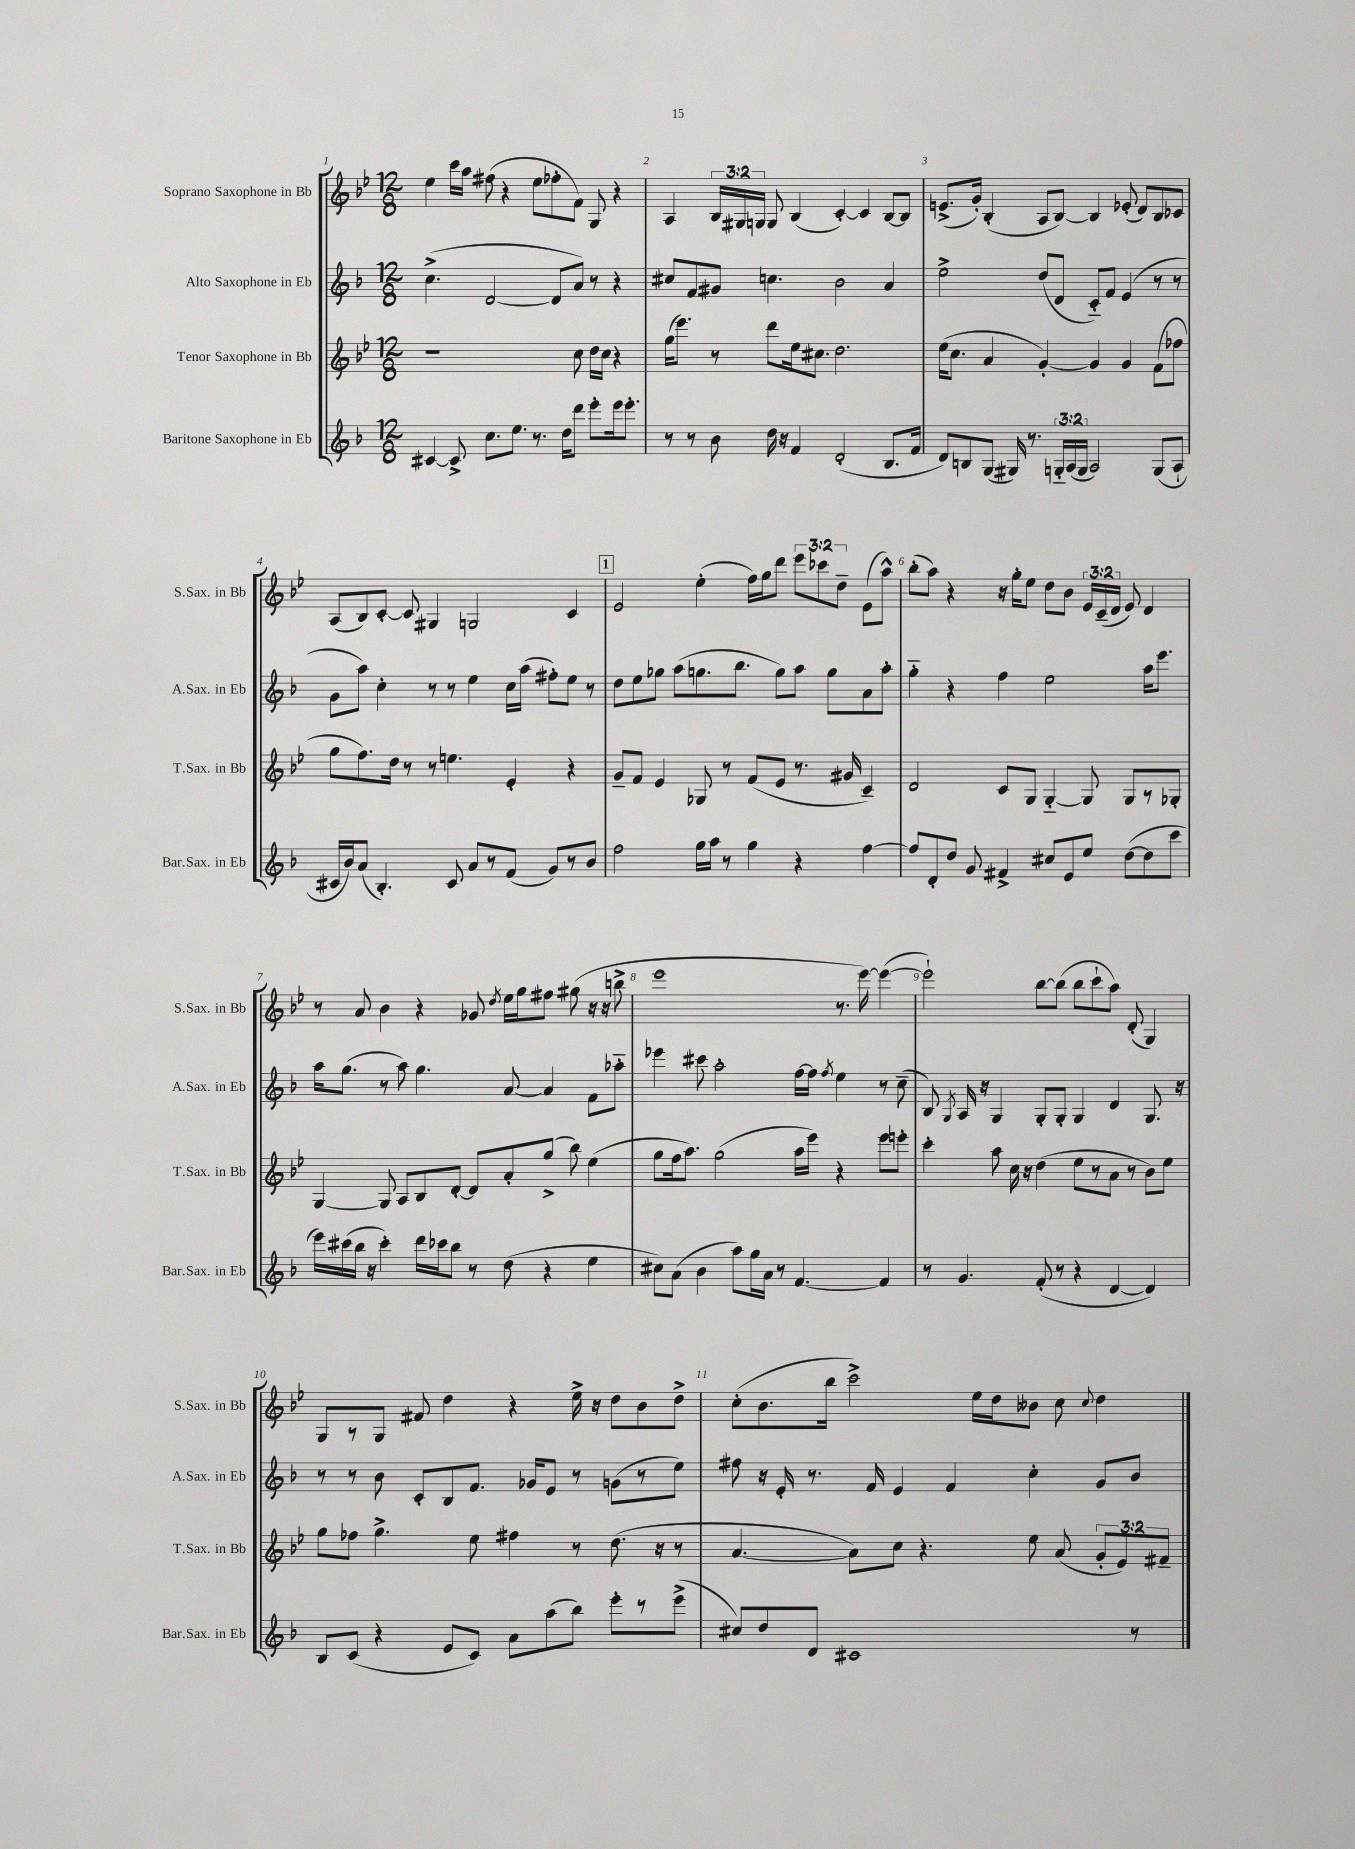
<<
\new StaffGroup <<
\new Staff = "s0" \with { instrumentName = "Soprano Saxophone in Bb" shortInstrumentName = "S.Sax. in Bb" } {
    \clef treble \key bes \major \numericTimeSignature \time 12/8 \override Staff.TupletNumber.text = #tuplet-number::calc-fraction-text
    \autoBeamOff ees''4 c'''16[ a''16] fis''8( r4 ees''8[ fes''8-. f'8]) g8 r4 |
    a4 \tuplet 3/2 { bes16[ gis16 g16] } g8 bes4( c'4~-.) c'4 bes8[~ bes8] |
    e'8.[->( g'16]-.) bes4-.( a8[ bes8]~) bes4 ees'8-.( d'8[) bes8 ces'8] |
    a8[( bes8) c'8]~-. c'8 gis4 g2 c'4 |
    \mark \markup { \box "1" } ees'2 ees''4-.( f''16[) g''16 d'''8] \tuplet 3/2 { ees'''8[ ces'''8 d''8]-- } ees'8[( a''8]-^) |
    bes''8[-.( a''8]) r4 r16 g''16[-. ees''8] d''8[ bes'8] \tuplet 3/2 { ees'16[ c'16--( d'16] } ees'8) d'4 |
    r8 a'8 bes'4 r4 ges'8 \acciaccatura { d''8 } ees''16[ g''16 fis''8] gis''8( r16 r16 b''8-> |
    ees'''1 r8. ees'''16~) ees'''4~( |
    ees'''2-!) bes''8[~ bes''8]( bes''8[ c'''8-! a''8]) d'8-.( g4) |
    g8[ r8 g8] fis'8 d''4 r4 ees''16-> r16 d''8[ bes'8 d''8]-> |
    c''8[-.( bes'8. bes''16] c'''2->) ees''16[ d''16 beses'8] c''8 \appoggiatura { c''8 } d''4 \bar "|." |
}
\new Staff = "s1" \with { instrumentName = "Alto Saxophone in Eb" shortInstrumentName = "A.Sax. in Eb" } {
    \clef treble \key f \major \numericTimeSignature \time 12/8
    \autoBeamOff c''4.->( d'2~ d'8[ a'8]) r8 r4 |
    cis''8[ f'8 gis'8] c''4. bes'2 a'4 |
    e''2-> d''8[( d'8] c'8[-_) f'8] e'4( r8 r8 |
    g'8[ a''8]) c''4-. r8 r8 e''4 c''16[ a''16]( fis''8[-.) e''8] r8 |
    \mark \markup { \box "1" } d''8[ e''8 ges''8] a''8[( g''8. bes''8.] g''8[) a''8] g''8[ a'8 a''8]-. |
    g''4-_ r4 f''4 e''2 a''16[ e'''8.] |
    a''16[ g''8.]( r8 a''8) g''4. a'8~ a'4 f'8[ aes''8]-_ |
    ees'''4 cis'''8 a''2-. f''16[~ f''16] \acciaccatura { f''8 } e''4 r8 c''8--( |
    bes8) \acciaccatura { g8 } a16 r16 g4 g8[-. g8]-. g4 d'4 g8. r16 |
    r8 r8 bes'8 c'8[-. bes8 f'8.] ges'16[ e'8] r8 g'8[( r8 e''8]) |
    fis''8 r16 e'16-. r8. f'16 e'4 f'4 c''4-. g'8[ bes'8] \bar "|." |
}
\new Staff = "s2" \with { instrumentName = "Tenor Saxophone in Bb" shortInstrumentName = "T.Sax. in Bb" } {
    \clef treble \key bes \major \numericTimeSignature \time 12/8 \override Staff.TupletNumber.text = #tuplet-number::calc-fraction-text
    \autoBeamOff r1 c''8 d''16[ c''16] r4 |
    g''16[( ees'''8.]) r8 d'''8[ ees''16 cis''8.] d''2. |
    ees''16[( c''8.] a'4 g'4~-.) g'4 g'4 f'8[( fes''8] |
    g''8[ f''8.) d''16] r8 r8 e''4. ees'4-. r4 |
    \mark \markup { \box "1" } g'8[-- f'8] ees'4 ges8 r8 f'8[( ees'8] r8. gis'16 c'4--) |
    d'2 c'8[ g8] g4~-_ g8 g8[ r8 ges8]-. |
    g4~ g8 a8[ bes8 d'8]~-. d'8[ a'8-. g''8]->( bes''8) ees''4( |
    g''8[ f''16 a''8.]) g''2( a''16[ ees'''16]) r4 ees'''8[ e'''8]-. |
    c'''4-. a''8 c''16 r16 d''4( ees''8[ r8 a'8] r8 bes'8[) ees''8] |
    g''8[ fes''8] g''4.-> ees''8 fis''4 r8 d''8.( r16 r8 |
    a'4.~ a'8[) c''8] r4. ees''8 a'8( \tuplet 3/2 { g'8[-. ees'8) fis'8]-- } \bar "|." |
}
\new Staff = "s3" \with { instrumentName = "Baritone Saxophone in Eb" shortInstrumentName = "Bar.Sax. in Eb" } {
    \clef treble \key f \major \numericTimeSignature \time 12/8 \override Staff.TupletNumber.text = #tuplet-number::calc-fraction-text
    \autoBeamOff cis'4~ cis'8-> c''8.[ e''8.] r8. d''16[ d'''8] e'''8[-. e'''16 e'''8.]-. |
    r8 r8 bes'8 d''16 r16 f'4 d'2-.( bes8.[ f'16] |
    d'8[) b8 g8]( gis16) r8. \tuplet 3/2 { g16[-_ a16( g16] } a2) g8[( a8]-! |
    cis'16[ bes'16) a'8]( bes4.-.) cis'8 a'8[ r8 f'8]( g'8[) r8 bes'8] |
    \mark \markup { \box "1" } f''2 g''16[ a''16] r8 g''4 r4 f''4~ |
    f''8[ d'8-. d''8] g'8 fis'4-> cis''8[ e'8 e''8] d''8[~( d''8 c'''8] |
    e'''16[) cis'''16( bes''16] r16 cis'''4-.) d'''16[ ces'''16 bes''8] r8 d''8( r4 e''4 |
    cis''8[) a'8]( bes'4 a''8[) g''16 a'16] r8 f'4.~ f'4 |
    r8 g'4. f'8-.( r8 r4 d'4~ d'4) |
    bes8[ c'8]( r4 e'8[ c'8]) a'8[ a''8( bes''8]) e'''8[-. r8 e'''8]->( |
    cis''8[) d''8 d'8] cis'1 r8 \bar "|." |
}
>>
>>
\layout { \context { \Score \override BarNumber.break-visibility = ##(#f #t #t) barNumberVisibility = #all-bar-numbers-visible } }
